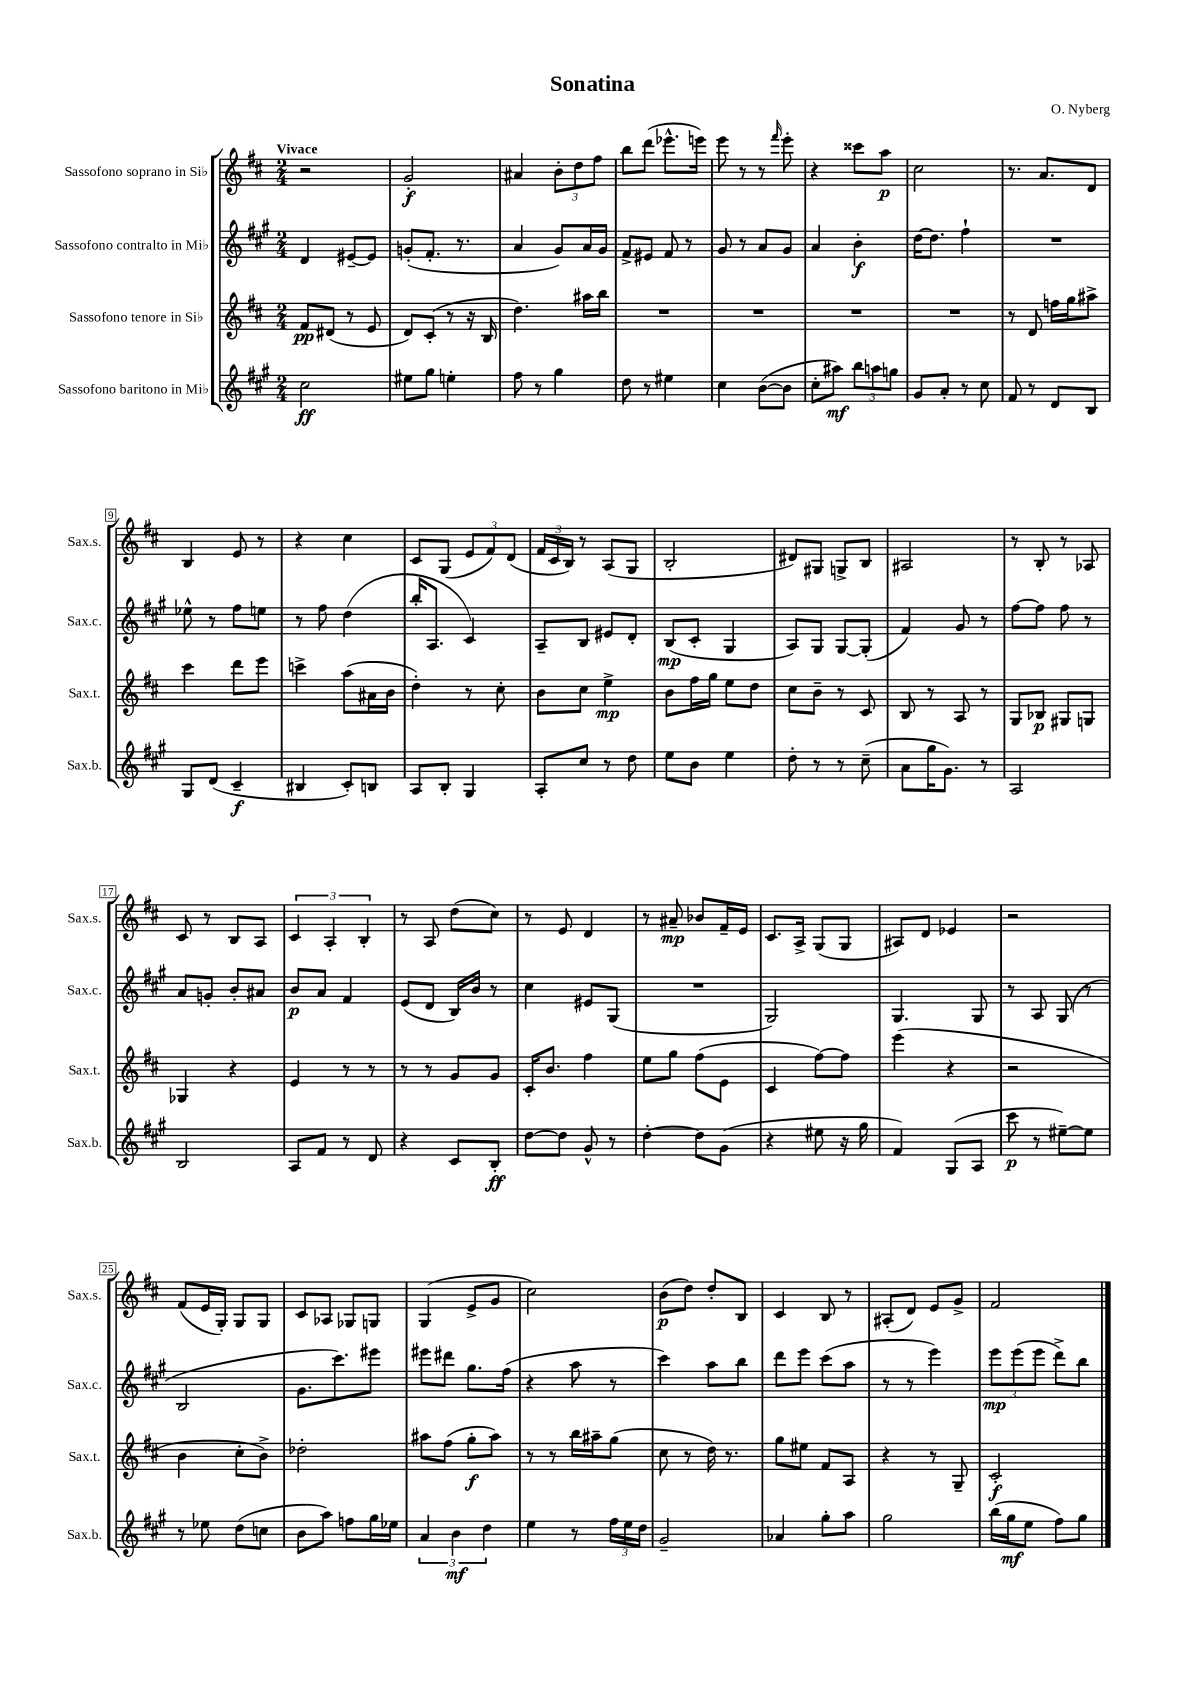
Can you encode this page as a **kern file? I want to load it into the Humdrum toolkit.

**kern	**dynam	**kern	**dynam	**kern	**dynam	**kern	**dynam
*part4	*part4	*part3	*part3	*part2	*part2	*part1	*part1
*staff4	*staff4	*staff3	*staff3	*staff2	*staff2	*staff1	*staff1
*I"Sassofono baritono in Mi♭	*	*I"Sassofono tenore in Si♭	*	*I"Sassofono contralto in Mi♭	*	*I"Sassofono soprano in Si♭	*
*I'Sax.b.	*	*I'Sax.t.	*	*I'Sax.c.	*	*I'Sax.s.	*
*clefG2	*	*clefG2	*	*clefG2	*	*clefG2	*
*k[f#c#g#]	*	*k[f#c#]	*	*k[f#c#g#]	*	*k[f#c#]	*
*M2/4	*	*M2/4	*	*M2/4	*	*M2/4	*
=1	=1	=1	=1	=1	=1	=1	=1
!	!	!	!	!	!	!LO:TX:a:B:t=Vivace	!
2cc#\	ff	8f#/L	pp	4d/	.	2r	.
.	.	(8d#X/J	.	.	.	.	.
.	.	8r	.	[8e#X~/L	.	.	.
.	.	8e/	.	8e#/J]	.	.	.
=2	=2	=2	=2	=2	=2	=2	=2
8ee#X\L	.	8d/L)	.	(8gn'/L	.	2g'/	f
8gg#\J	.	(8c#'/J	.	8.f#'/J	.	.	.
4een'\	.	8r	.	.	.	.	.
.	.	.	.	8.r	.	.	.
.	.	16r	.	.	.	.	.
.	.	16B/	.	.	.	.	.
=3	=3	=3	=3	=3	=3	=3	=3
8ff#\	.	4.dd\)	.	4a/	.	4a#X/	.
8r	.	.	.	.	.	.	.
4gg#\	.	.	.	8g#/L)	.	12b'\L	.
.	.	.	.	.	.	12dd\	.
.	.	16aa#X\LL	.	16a/L	.	.	.
.	.	.	.	.	.	12ff#\J	.
.	.	16bb\JJ	.	16g#/JJ	.	.	.
=4	=4	=4	=4	=4	=4	=4	=4
8dd\	.	2r	.	8f#^/L	.	8bb\L	.
8r	.	.	.	8e#X/J	.	(8ddd\J	.
4ee#X\	.	.	.	8f#/	.	8.eee-X^^\L	.
.	.	.	.	8r	.	.	.
.	.	.	.	.	.	16eeen\Jk)	.
=5	=5	=5	=5	=5	=5	=5	=5
4cc#\	.	2r	.	8g#/	.	8eee\	.
.	.	.	.	8r	.	8r	.
([8b\L	.	.	.	8a/L	.	8r	.
.	.	.	.	.	.	16qqfff#/	.
8b\J]	.	.	.	8g#/J	.	8eee'\	.
=6	=6	=6	=6	=6	=6	=6	=6
8cc#'\L	.	2r	.	4a/	.	4r	.
8aa#X\J)	mf	.	.	.	.	.	.
12bb\L	.	.	.	4b'\	f	8ccc##X\L	.
12aan\	.	.	.	.	.	.	.
.	.	.	.	.	.	8aa\J	p
12ggn\J	.	.	.	.	.	.	.
=7	=7	=7	=7	=7	=7	=7	=7
8g#/L	.	2r	.	[16dd\KL	.	2cc#\	.
.	.	.	.	8.dd\J]	.	.	.
8a'/J	.	.	.	.	.	.	.
8r	.	.	.	4ff#`\	.	.	.
8cc#\	.	.	.	.	.	.	.
=8	=8	=8	=8	=8	=8	=8	=8
8f#/	.	8r	.	2r	.	8.r	.
8r	.	8d/	.	.	.	.	.
.	.	.	.	.	.	8.a/L	.
8d/L	.	16ffn\LL	.	.	.	.	.
.	.	16gg\J	.	.	.	.	.
8B/J	.	8aa#X^\J	.	.	.	8d/J	.
!!LO:LB:g=z
=9	=9	=9	=9	=9	=9	=9	=9
8G#/L	.	4ccc#\	.	8ee-X^^\	.	4B/	.
(8d/J	.	.	.	8r	.	.	.
4c#~/	f	8ddd\L	.	8ff#\L	.	8e/	.
.	.	8eee\J	.	8een\J	.	8r	.
=10	=10	=10	=10	=10	=10	=10	=10
4B#X/	.	4cccn^\	.	8r	.	4r	.
.	.	.	.	8ff#\	.	.	.
8c#'/L)	.	(8aa\L	.	(4dd\	.	4cc#\	.
8Bn/J	.	16a#X\L	.	.	.	.	.
.	.	16b\JJ	.	.	.	.	.
=11	=11	=11	=11	=11	=11	=11	=11
8A/L	.	4dd'\)	.	16bb'/KL	.	8c#/L	.
.	.	.	.	8.A/J	.	.	.
8B'/J	.	.	.	.	.	(8G/J	.
4G#/	.	8r	.	4c#/)	.	12e/L	.
.	.	.	.	.	.	12f#/)	.
.	.	8cc#'\	.	.	.	.	.
.	.	.	.	.	.	(12d/J	.
=12	=12	=12	=12	=12	=12	=12	=12
8A'/L	.	8b\L	.	8A~/L	.	24f#/LL	.
.	.	.	.	.	.	24c#/	.
.	.	.	.	.	.	24B/JJ)	.
8cc#/J	.	8cc#\J	.	8B/J	.	8r	.
8r	.	4ee^\	mp	8e#X/L	.	(8A/L	.
8dd\	.	.	.	8d'/J	.	8G/J	.
=13	=13	=13	=13	=13	=13	=13	=13
8ee\L	.	8b\L	.	(8B/L	mp	2B'/	.
8b\J	.	16ff#\L	.	8c#'/J	.	.	.
.	.	16gg\JJ	.	.	.	.	.
4ee\	.	8ee\L	.	4G#/	.	.	.
.	.	8dd\J	.	.	.	.	.
=14	=14	=14	=14	=14	=14	=14	=14
8dd'\	.	8cc#\L	.	8A/L)	.	8d#X/L)	.
8r	.	8b~\J	.	8G#/J	.	8G#X/J	.
8r	.	8r	.	[8G#/L	.	8Gn^/L	.
(8cc#~\	.	8c#/	.	(8G#'/J]	.	8B/J	.
=15	=15	=15	=15	=15	=15	=15	=15
8a\L	.	8B/	.	4f#/)	.	2A#X/	.
16gg#\K	.	8r	.	.	.	.	.
8.g#\J)	.	.	.	.	.	.	.
.	.	8A/	.	8g#/	.	.	.
8r	.	8r	.	8r	.	.	.
=16	=16	=16	=16	=16	=16	=16	=16
2A/	.	8G/L	.	[8ff#\L	.	8r	.
.	.	8B-X/J	p	8ff#\J]	.	8B'/	.
.	.	8G#X/L	.	8ff#\	.	8r	.
.	.	8Gn/J	.	8r	.	8A-X/	.
!!LO:LB:g=z
=17	=17	=17	=17	=17	=17	=17	=17
2B/	.	4G-X/	.	8a/L	.	8c#/	.
.	.	.	.	8gn'/J	.	8r	.
.	.	4r	.	8b'/L	.	8B/L	.
.	.	.	.	8a#X/J	.	8A/J	.
=18	=18	=18	=18	=18	=18	=18	=18
8A/L	.	4e/	.	8b/L	p	6c#/	.
8f#/J	.	.	.	8a/J	.	.	.
.	.	.	.	.	.	6A'/	.
8r	.	8r	.	4f#/	.	.	.
.	.	.	.	.	.	6B'/	.
8d/	.	8r	.	.	.	.	.
=19	=19	=19	=19	=19	=19	=19	=19
4r	.	8r	.	(8e/L	.	8r	.
.	.	8r	.	8d/J	.	8A/	.
8c#/L	.	8g/L	.	16B/LL)	.	(8dd\L	.
.	.	.	.	16b/JJ	.	.	.
8B'/J	ff	8g/J	.	8r	.	8cc#\J)	.
=20	=20	=20	=20	=20	=20	=20	=20
[8dd\L	.	16c#'/KL	.	4cc#\	.	8r	.
.	.	8.b/J	.	.	.	.	.
8dd\J]	.	.	.	.	.	8e/	.
8g#^^/	.	4ff#\	.	8e#X/L	.	4d/	.
8r	.	.	.	(8G#/J	.	.	.
=21	=21	=21	=21	=21	=21	=21	=21
[4dd'\	.	8ee\L	.	2r	.	8r	.
.	.	8gg\J	.	.	.	8a#X~/	mp
8dd\L]	.	(8ff#\L	.	.	.	8b-X/L	.
(8g#\J	.	8e\J	.	.	.	16f#~/L	.
.	.	.	.	.	.	16e/JJ	.
=22	=22	=22	=22	=22	=22	=22	=22
4r	.	4c#/	.	2G#/)	.	8.c#/L	.
.	.	.	.	.	.	16A^/Jk	.
8ee#X\	.	[8ff#\L)	.	.	.	(8G/L	.
16r	.	8ff#\J]	.	.	.	8G/J	.
16gg#\	.	.	.	.	.	.	.
=23	=23	=23	=23	=23	=23	=23	=23
4f#/)	.	(4eee\	.	4.G#/	.	8A#X/L)	.
.	.	.	.	.	.	8d/J	.
(8G#/L	.	4r	.	.	.	4e-X/	.
8A/J	.	.	.	8G#/	.	.	.
=24	=24	=24	=24	=24	=24	=24	=24
8ccc#\	p	2r	.	8r	.	2r	.
8r	.	.	.	8A/	.	.	.
[8ee#X~\L)	.	.	.	(8G#/	.	.	.
8ee#\J]	.	.	.	8r	.	.	.
!!LO:LB:g=z
=25	=25	=25	=25	=25	=25	=25	=25
8r	.	4b\	.	2B/	.	(8f#/L	.
8ee-X\	.	.	.	.	.	16e/L	.
.	.	.	.	.	.	16G'/JJ)	.
(8dd\L	.	8cc#'\L	.	.	.	8G/L	.
8ccn\J	.	8b^\J)	.	.	.	8G/J	.
=26	=26	=26	=26	=26	=26	=26	=26
8b\L	.	2dd-X'\	.	8.g#\L	.	8c#/L	.
8aa\J)	.	.	.	.	.	8A-X/J	.
.	.	.	.	8.ccc#\)	.	.	.
8ffn\L	.	.	.	.	.	8G-X/L	.
16gg#\L	.	.	.	8eee#X\J	.	8Gn/J	.
16ee-X\JJ	.	.	.	.	.	.	.
=27	=27	=27	=27	=27	=27	=27	=27
6a/	.	8aa#X\L	.	8eee#X\L	.	(4G/	.
.	.	(8ff#\J	.	8ddd#X\J	.	.	.
6b\	mf	.	.	.	.	.	.
.	.	8gg'\L	f	8.gg#\L	.	8e^/L	.
6dd\	.	.	.	.	.	.	.
.	.	8aa#\J)	.	.	.	8g/J	.
.	.	.	.	(16ff#\Jk	.	.	.
=28	=28	=28	=28	=28	=28	=28	=28
4ee\	.	8r	.	4r	.	2cc#\)	.
.	.	8r	.	.	.	.	.
8r	.	16bb\LL	.	8aa\	.	.	.
.	.	16aa#X~\J	.	.	.	.	.
24ff#\LL	.	(8gg\J	.	8r	.	.	.
24ee\	.	.	.	.	.	.	.
24dd\JJ	.	.	.	.	.	.	.
=29	=29	=29	=29	=29	=29	=29	=29
2g#~/	.	8cc#\	.	4ccc#\)	.	(8b\L	p
.	.	8r	.	.	.	8dd\J)	.
.	.	16dd\)	.	8aa\L	.	8dd'/L	.
.	.	8.r	.	.	.	.	.
.	.	.	.	8bb\J	.	8B/J	.
=30	=30	=30	=30	=30	=30	=30	=30
4a-X/	.	8gg\L	.	8ddd\L	.	4c#/	.
.	.	8ee#X\J	.	8eee\J	.	.	.
8gg#'\L	.	8f#/L	.	(8ccc#\L	.	8B/	.
8aa\J	.	8A/J	.	8aa\J	.	8r	.
=31	=31	=31	=31	=31	=31	=31	=31
2gg#\	.	4r	.	8r	.	(8A#X'/L	.
.	.	.	.	8r	.	8d/J)	.
.	.	8r	.	4eee\)	.	8e/L	.
.	.	8G~/	.	.	.	8g^/J	.
=32	=32	=32	=32	=32	=32	=32	=32
(16bb\LL	.	2c#'/	f	12eee\L	mp	2f#/	.
16gg#\J	mf	.	.	.	.	.	.
.	.	.	.	(12eee\	.	.	.
8ee\J	.	.	.	.	.	.	.
.	.	.	.	12eee\J	.	.	.
8ff#\L)	.	.	.	8ddd^\L)	.	.	.
8gg#\J	.	.	.	8bb\J	.	.	.
==	==	==	==	==	==	==	==
*-	*-	*-	*-	*-	*-	*-	*-
